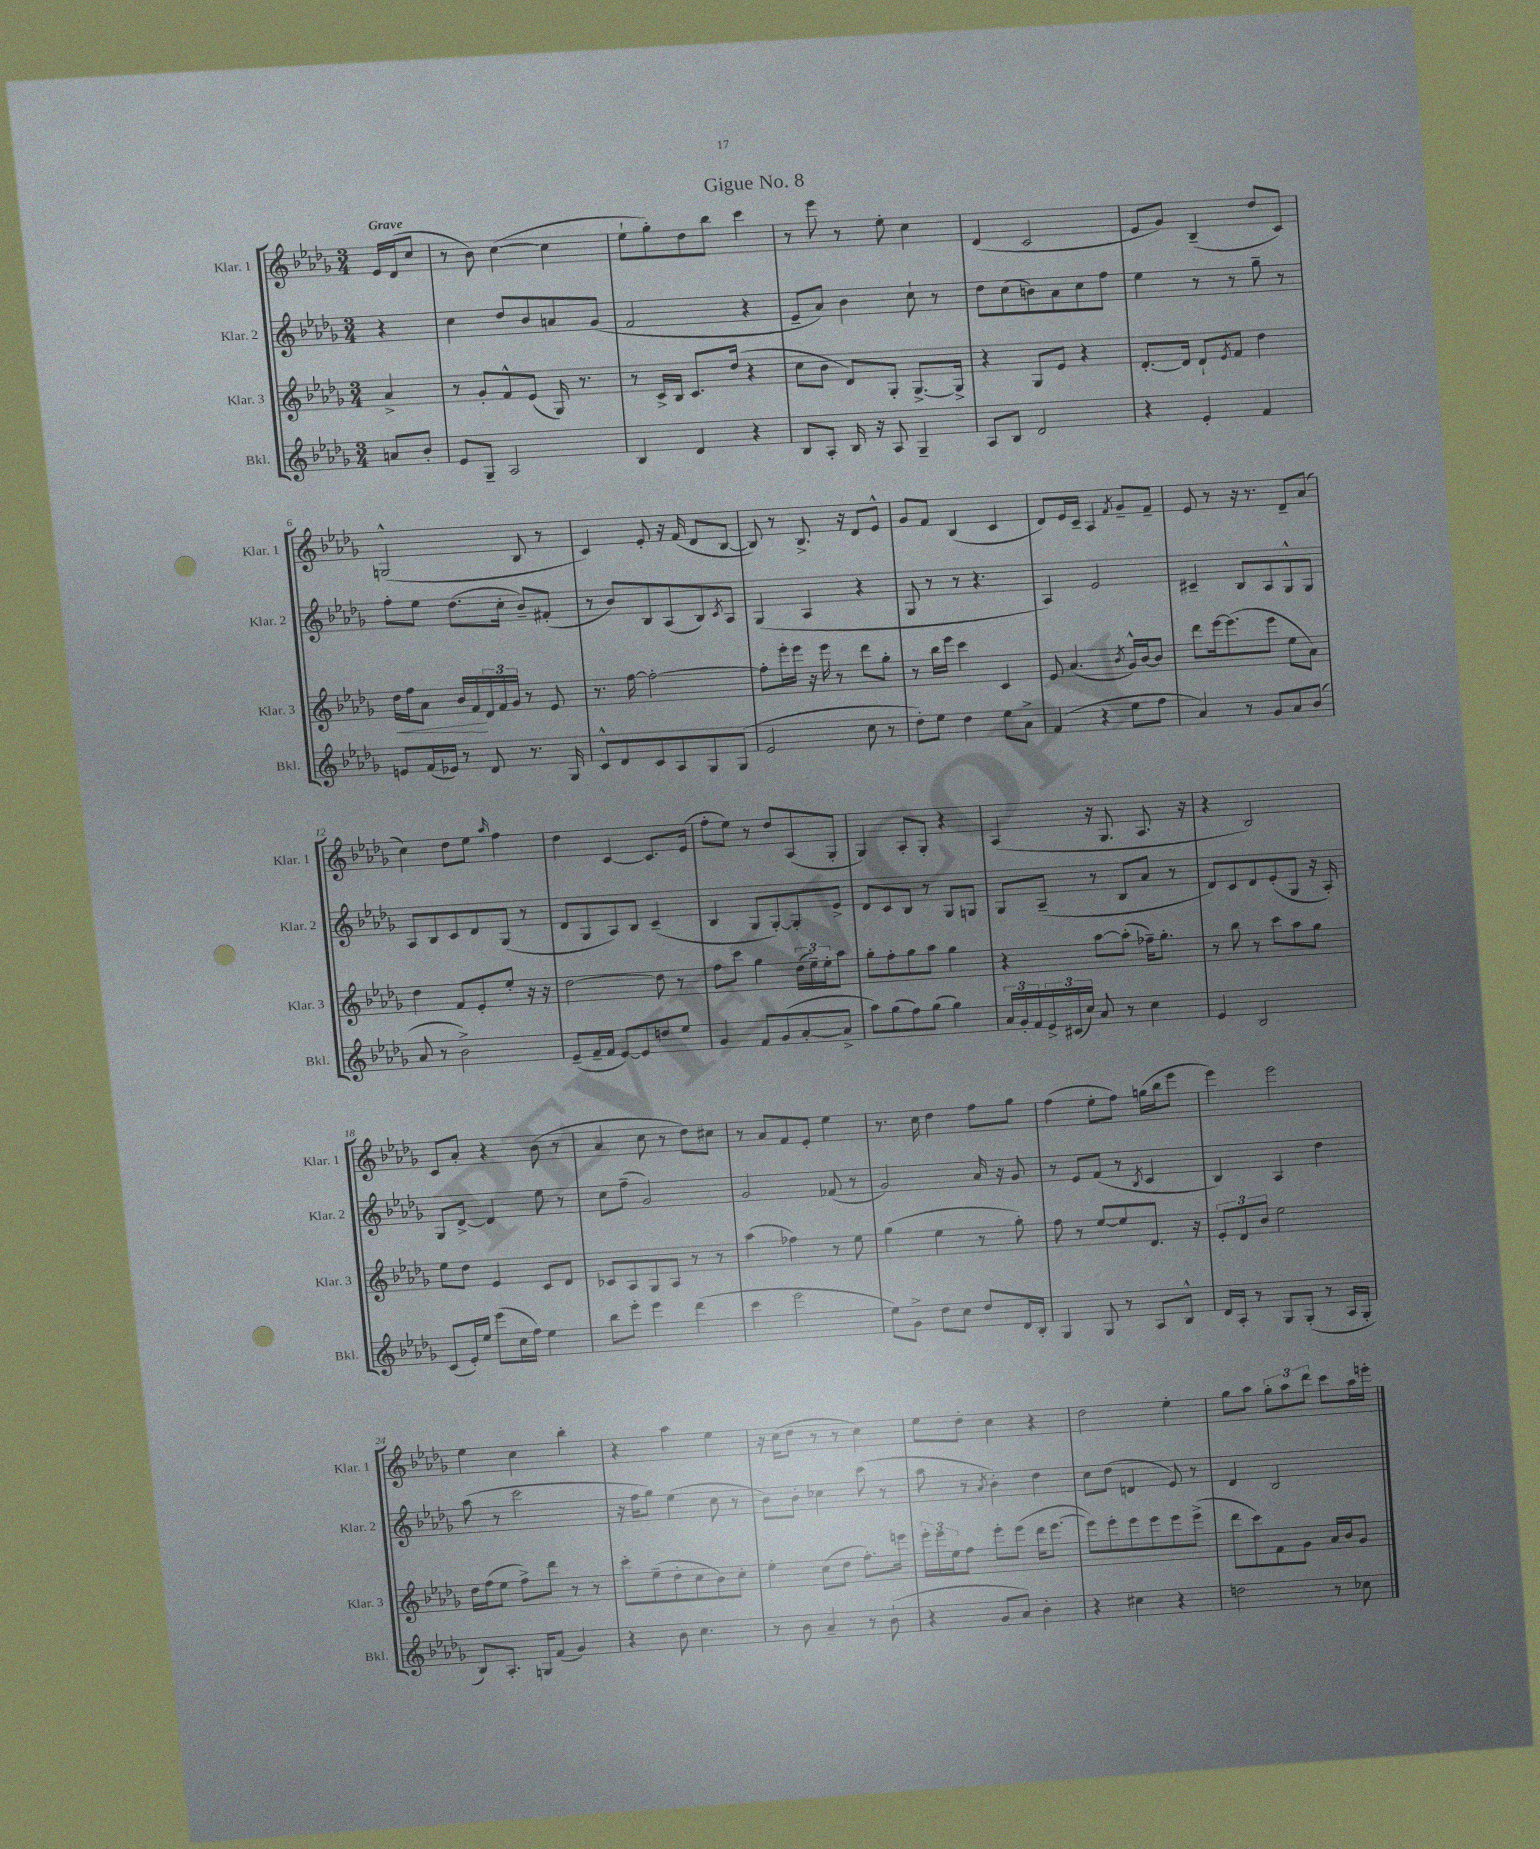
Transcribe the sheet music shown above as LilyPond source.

\header { title = "Gigue No. 8" }
<<
\new StaffGroup <<
\new Staff = "s0" \with { instrumentName = "Klar. 1" shortInstrumentName = "Klar. 1" } {
    \clef treble \key des \major \numericTimeSignature \time 3/4 \partial 4 \tempo "Grave"
    ees'16 des'16( c''8 |
    r8 bes'8) c''4~( c''4 |
    ees''8-! ges''8-.) des''8 bes''8 c'''4 |
    r8 ees'''8 r8 ees''8-. c''4 |
    des'4( c'2 |
    ees'8 ges'8) bes4--( des''8 c'8) |
    g2-^( bes8 r8 |
    c'4) ees'8-. r16 f'16( des'8 bes8~ |
    bes8) r8 bes8.-> r16 des'8 ees'8-^ |
    ges'8 f'8 bes4( c'4 |
    des'8) ees'16 c'16-- aes4 \acciaccatura { f'8 } ges'8-- f'8-- |
    ees'8 r8 r16 r8. des'8-- aes'8( |
    c''4) des''8 ees''8 \grace { aes''16 } f''4 |
    des''4 c'4~ c'8. ees'16( |
    f''8-. ees''8) r8 des''8 aes8( ges8-. |
    ges4) aes8-. ges8-. r4 |
    aes4( r16 ges8. aes8. r16 |
    r4 bes2) |
    c'8 aes'8-. r4 bes'8( r8 |
    aes'4 c''8 r8 des''8) cis''8 |
    r8 aes'8 f'8 ees'8-. ees''4 |
    r8. c''16 des''4 f''8 ges''8 |
    f''4( ees''8-. f''8) g''16( bes''16 ees'''8 |
    ees'''4) ees'''2 |
    ees''4 c''4 bes''4-. |
    r4 aes''4 ees''4 |
    r16 c''16( des''8 r8 r8 c''4) |
    ees''8 des''8-. c''4 r4 |
    des''2 ees''4-. |
    ges''8 aes''8 \tuplet 3/2 { ges''8-. aes''8 des'''8 } c'''8 aes''16 e'''16-. \bar "|." |
}
\new Staff = "s1" \with { instrumentName = "Klar. 2" shortInstrumentName = "Klar. 2" } {
    \clef treble \key des \major \numericTimeSignature \time 3/4 \partial 4
    r4 |
    c''4 des''8 bes'8 a'8 ges'8( |
    f'2 r4 |
    ees'8-- aes'8) bes'4 c''8-! r8 |
    des''8 c''8( b'8) aes'8 c''8 f''8 |
    ees''4 r8 r8 ges''8-- r8 |
    f''8-. ees''8 des''8.( c''16-. bes'8--) fis'8-.( |
    r8 bes'8) bes8 aes8( bes8) \acciaccatura { c'8 } aes8 |
    ges4( aes4 r4 |
    ges8 r8 r8 r4. |
    aes4) ees'2 |
    cis'4-- bes8 aes8 ges8-^ ges8 |
    aes8 bes8 c'8 des'8 ges8( r8 |
    des'8 ges8 aes8) bes8 c'4--( |
    bes4 ges8 ges8~-.) ges8-. ees'8-> |
    des'8 c'8 bes8 r8 ges8 g8 |
    ges8 aes8--( r8 bes8 aes'8 r8 |
    des'8) c'8 des'8 ees'8-.( ges8 r16 aes16-.) |
    ges8 des'8~-> des'4 ees''8 r8 |
    c''8 f''8--( ges'2) |
    ges'2 fes'8( r8 |
    ges'2) aes'16 r16 ges'8 |
    r8 ees'8 f'8( r8 \acciaccatura { bes8 } c'4 |
    bes4) aes4 des''4 |
    aes''8( r8 c'''2 |
    r16 f''16 ges''8) ees''4( c''8 r8 |
    bes'8) bes'8-. ces''4 c'''8( r8 |
    aes''8 r8 \acciaccatura { aes'8 } bes'4-.) des''4 |
    c''8 des''8( d'4 ees'8) r8 |
    des'4 bes2 \bar "|." |
}
\new Staff = "s2" \with { instrumentName = "Klar. 3" shortInstrumentName = "Klar. 3" } {
    \clef treble \key des \major \numericTimeSignature \time 3/4 \partial 4
    aes'4-> |
    r8 ges'8-. f'8-^ ees'8( ges16) r8. |
    r8 c'16-> bes16 c'8. des''16( r4 |
    c''8 bes'8 des'8) ges8-. ges8.~-> ges16-> |
    r4 ges8 ees'8 r4 |
    des'8.~-. des'16 des'8-! \acciaccatura { ees'8 } f'8 des''4 |
    des''16\< f''16 aes'8 bes'16 f'16\! \tuplet 3/2 { des'16 f'16 ges'16 } r8 ees'8 |
    r8. f''16~ f''2~-. |
    f''8-. ees'''16-. ees'''16 r16 ees'''16 r8 des'''8 ges''8-. |
    r8 bes''16 ees'''16 c'''4 c'4 |
    ees'8 aes'4.( \acciaccatura { bes'8 } ges'16-^) bes'16~ bes'8 |
    des'''8 ees'''16~ ees'''8.( ees'''8 ees''8 aes'8) |
    des''4 f'8 ees'8-. ees''8-. r16 r16 |
    des''2~ des''8 r8 |
    f''8 c'''8 ges''4 \tuplet 3/2 { des''16( ees''16--) ees''16-. } aes''8 |
    ges''8-. f''8-. ges''8 aes''8 ges''4 |
    r4 aes''8~ aes''8-.( fes''16--) ges''8.-. |
    r8 bes''8 r8 c'''8 aes''8 ges''8 |
    ees''8 des''8 ees'4 c'8 des'8 |
    ces'8 aes8 ges8 aes8 r8 r8 |
    aes''4( fes''4) r8 ees''8 |
    ges''4( ees''4 r8 ges''8-.) |
    f''8 r8 ees''8~ ees''8 des'8. r16 |
    \tuplet 3/2 { ees'8-. des'8 bes'8 } ees''2 |
    des''16 f''16( ees''8 f''8->) des'''8 r8 r8 |
    c'''8-. ees''8--( des''8-. c''8 bes'8) c''8-. |
    ees''4-. c''8( des''8 f''8.-.) e'''16 |
    \tuplet 3/2 { ees'''16-. ees'''16 ees''16 } f''8 ees'''8-. ees'''8( des'''16 ees'''8.~ |
    ees'''8) ees'''8-. ees'''8 ees'''8 ees'''8 ees'''8->( |
    des'''8 c'''8) f'8 ges'8 aes'16 bes'16 ges'8 \bar "|." |
}
\new Staff = "s3" \with { instrumentName = "Bkl." shortInstrumentName = "Bkl." } {
    \clef treble \key des \major \numericTimeSignature \time 3/4 \partial 4
    a'8 bes'8-. |
    ees'8 ges8-- aes2 |
    bes4 des'4 r4 |
    bes8 aes8-. bes16 r16 aes8 ges4-- |
    aes8 bes8 des'2 |
    r4 ees'4-. f'4 |
    e'8 f'16( ees'16) r8 des'8 r8. ges16 |
    c'8-^ des'8 c'8 aes8 ges8 ges8( |
    ees'2 c''8 r8 |
    des''8-.) ees''8 des''4 ees''8 aes'8-> |
    f'4( r4 ees''8 f''8 |
    aes'4) r8 ges'8 aes'8 bes'8( |
    aes'8 r8 bes'2->) |
    ees'8--( f'16-- f'16 ees'8~) ees'8 d''8 ees''8 |
    ges'4 f'8 ges'8( aes'8~-. aes'8-> |
    aes''8) ges''8( f''8) ges''8( ges''4) |
    \tuplet 3/2 { aes'16 ges'16-. f'16 } \tuplet 3/2 { ees'16-> cis'16( c''16) } aes'8 r8 c''4 |
    ees'4 bes2 |
    c'8( ees'16-.) ees''16 ees'''8( c''16 f''16) ees''4 |
    bes''8 ees'''8-. ees'''4 des'''4( |
    c'''4 ees'''2 |
    ees''8) ges'8-> des''8 c''8 des''8 des'16 bes16-. |
    ges4 ges8 r8 aes8 bes8-^ |
    des'16 aes16-. r8 ges8 ges8-.( r8 aes16 ges16-. |
    bes8) aes8.-. g16 f'8( ges'4) |
    r4 bes'8 c''4. |
    r8 bes'8 aes'4-- r8 bes'8-!( |
    r4 ges'8 aes'8) bes'4-. |
    r4 cis''4 r4 |
    d''2 r8 ces''8 \bar "|." |
}
>>
>>
